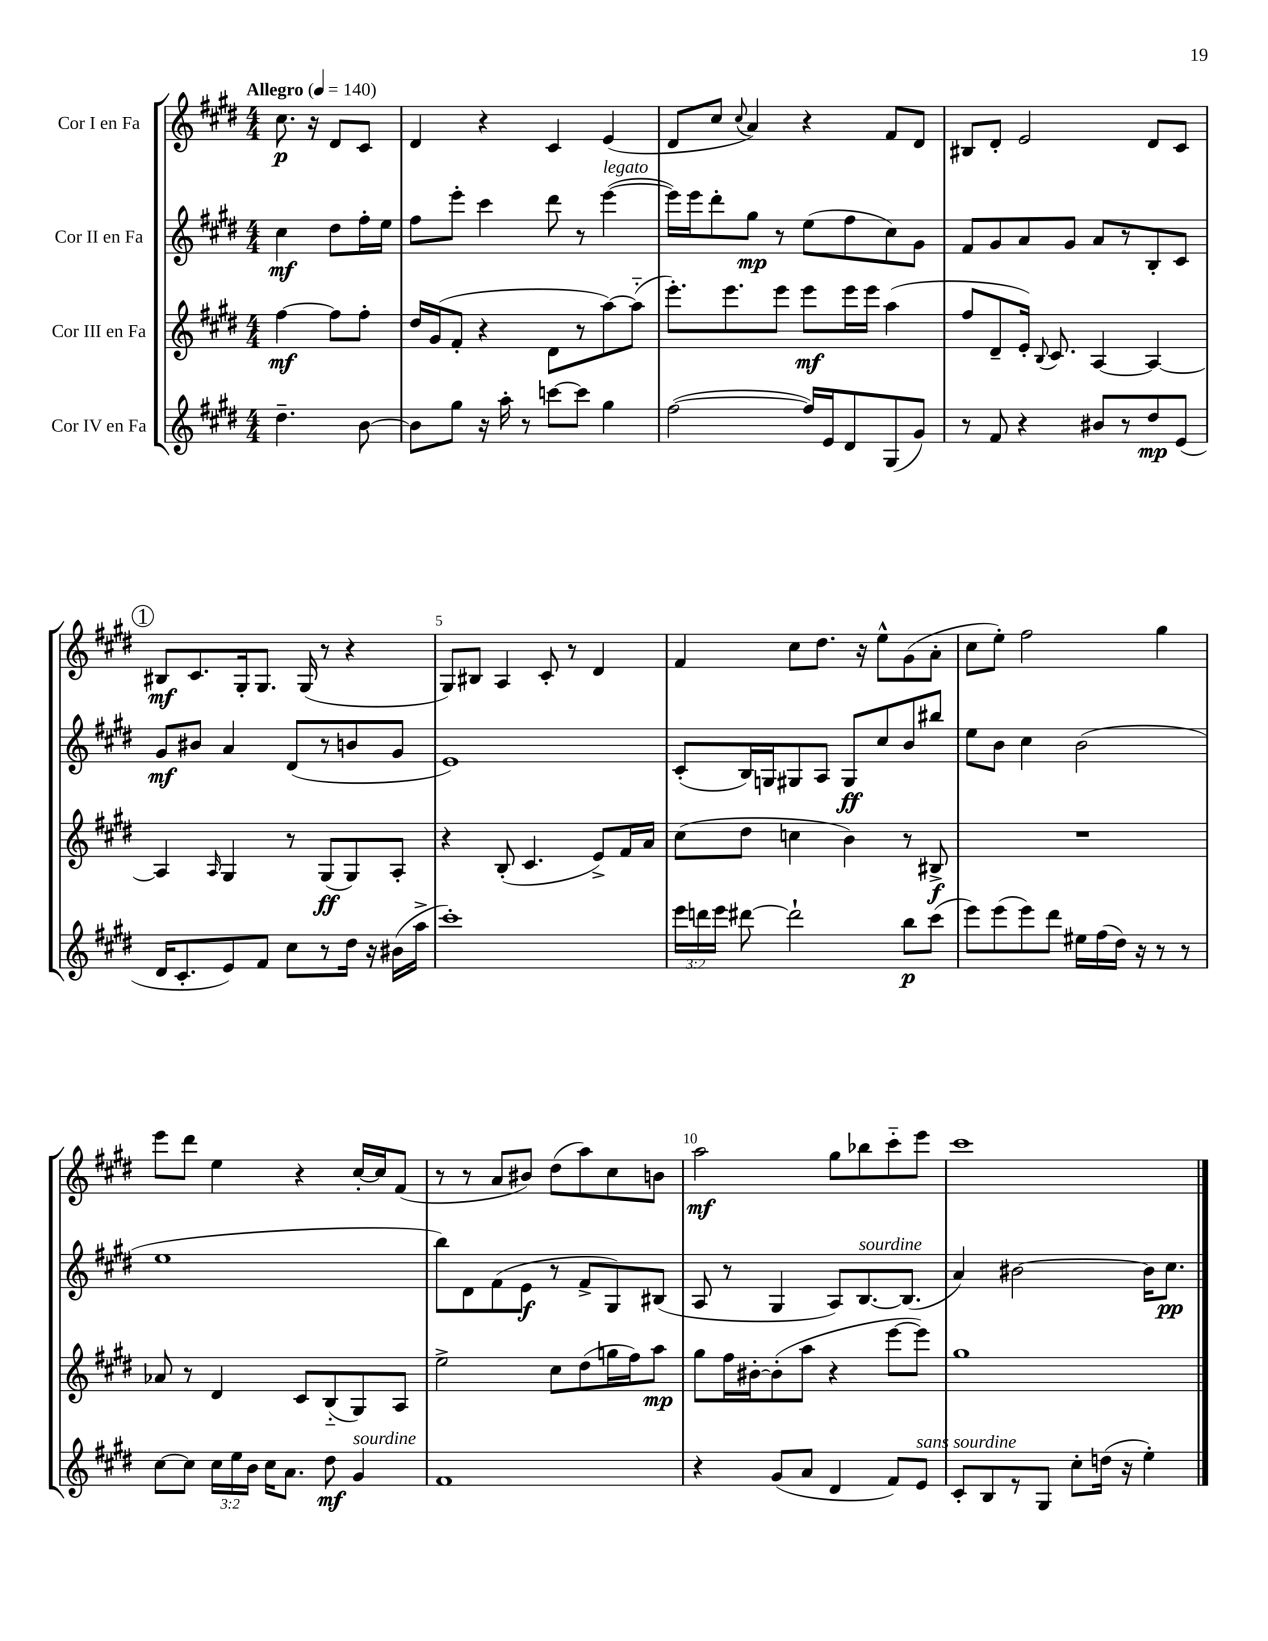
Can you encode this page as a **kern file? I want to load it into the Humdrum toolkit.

**kern	**dynam	**kern	**dynam	**kern	**dynam	**kern	**dynam
*part4	*part4	*part3	*part3	*part2	*part2	*part1	*part1
*staff4	*staff4	*staff3	*staff3	*staff2	*staff2	*staff1	*staff1
*I"Cor IV en Fa	*	*I"Cor III en Fa	*	*I"Cor II en Fa	*	*I"Cor I en Fa	*
*clefG2	*	*clefG2	*	*clefG2	*	*clefG2	*
*k[f#c#g#d#]	*	*k[f#c#g#d#]	*	*k[f#c#g#d#]	*	*k[f#c#g#d#]	*
*M4/4	*	*M4/4	*	*M4/4	*	*M4/4	*
*MM140	*	*MM140	*	*MM140	*	*MM140	*
=	=	=	=	=	=	=	=
!	!	!	!	!	!	!LO:TX:a:B:t=Allegro	!
4.dd#~\	.	[4ff#\	mf	4cc#\	mf	8.cc#\	p
.	.	.	.	.	.	16r	.
.	.	8ff#\L]	.	8dd#\L	.	8d#/L	.
[8b\	.	8ff#'\J	.	16ff#'\L	.	8c#/J	.
.	.	.	.	16ee\JJ	.	.	.
=1	=1	=1	=1	=1	=1	=1	=1
8b\L]	.	16dd#/LL	.	8ff#\L	.	4d#/	.
.	.	(16g#/J	.	.	.	.	.
8gg#\J	.	8f#'/J	.	8eee'\J	.	.	.
16r	.	4r	.	4ccc#\	.	4r	.
16aa'\	.	.	.	.	.	.	.
8r	.	.	.	.	.	.	.
[8cccn\L	.	8d#\L	.	8ddd#\	.	4c#/	.
8ccc\J]	.	8r	.	8r	.	.	.
!	!	!	!	!LO:TX:a:i:t=legato	!	!	!
4gg#\	.	[8aa\)	.	([4eee\	.	(4e/	.
.	.	(8aa\J]	.	.	.	.	.
=2	=2	=2	=2	=2	=2	=2	=2
([2ff#\	.	8.eee'\L)	.	16eee\LL])	.	8d#/L	.
.	.	.	.	16eee\J	.	.	.
.	.	.	.	8ddd#'\	.	8cc#/J	.
.	.	8.eee\	.	.	.	.	.
.	.	.	.	.	.	8qqcc#/	.
.	.	.	.	8gg#\J	mp	4a/)	.
.	.	8eee\J	.	8r	.	.	.
16ff#/LL])	.	8eee\L	mf	(8ee\L	.	4r	.
16e/J	.	.	.	.	.	.	.
8d#/	.	16eee\L	.	8ff#\	.	.	.
.	.	16eee\JJ	.	.	.	.	.
(8G#/	.	(4aa\	.	8cc#\)	.	8f#/L	.
8g#/J)	.	.	.	8g#\J	.	8d#/J	.
=3	=3	=3	=3	=3	=3	=3	=3
8r	.	8ff#/L	.	8f#/L	.	8B#X/L	.
8f#/	.	8d#~/	.	8g#/	.	8d#'/J	.
4r	.	16e'/Jk)	.	8a/	.	2e/	.
.	.	8qqB/	.	.	.	.	.
.	.	8.c#/	.	.	.	.	.
.	.	.	.	8g#/J	.	.	.
8b#X/L	.	[4A/	.	8a/L	.	.	.
8r	.	.	.	8r	.	.	.
8dd#/	mp	4A/_	.	8B'/	.	8d#/L	.
(8e/J	.	.	.	8c#/J	.	8c#/J	.
!!LO:LB:g=z
!!LO:REH:place=s1:t=1
=4	=4	=4	=4	=4	=4	=4	=4
16d#/KL	.	4A/]	.	8g#/L	mf	8B#X/L	mf
8.c#'/	.	.	.	.	.	.	.
.	.	.	.	8b#X/J	.	8.c#/	.
.	.	16qqA/	.	.	.	.	.
8e/)	.	4G#/	.	4a/	.	.	.
.	.	.	.	.	.	16G#'/k	.
8f#/J	.	.	.	.	.	8.G#/J	.
8cc#\L	.	8r	.	(8d#/L	.	.	.
.	.	.	.	.	.	(16G#/	.
8r	.	(8G#/L	ff	8r	.	8r	.
16dd#\Jk	.	8G#/)	.	8bn/	.	4r	.
16r	.	.	.	.	.	.	.
(16b#X\LL	.	8A'/J	.	8g#/J	.	.	.
16aa^\JJ	.	.	.	.	.	.	.
=5	=5	=5	=5	=5	=5	=5	=5
1ccc#')	.	4r	.	1e)	.	8G#/L)	.
.	.	.	.	.	.	8B#X/J	.
.	.	(8B'/	.	.	.	4A/	.
.	.	4.c#/	.	.	.	.	.
.	.	.	.	.	.	8c#'/	.
.	.	.	.	.	.	8r	.
.	.	8e^/L)	.	.	.	4d#/	.
.	.	16f#/L	.	.	.	.	.
.	.	16a/JJ	.	.	.	.	.
=6	=6	=6	=6	=6	=6	=6	=6
24eee\LL	.	(8cc#\L	.	(8c#'/L	.	4f#/	.
24dddn\	.	.	.	.	.	.	.
24eee\JJ	.	.	.	.	.	.	.
[8ddd#X\	.	8dd#\J	.	16B/L)	.	.	.
.	.	.	.	16Gn/J	.	.	.
2ddd#`\]	.	4ccn\	.	8G#X/	.	8cc#\L	.
.	.	.	.	8A/J	.	8.dd#\J	.
.	.	4b\)	.	8G#/L	ff	.	.
.	.	.	.	.	.	16r	.
.	.	.	.	8cc#/	.	8ee^^\L	.
8bb\L	p	8r	.	8b/	.	(8g#\	.
(8ccc#\J	.	8B#X^/	f	8bb#X/J	.	8a'\J	.
=7	=7	=7	=7	=7	=7	=7	=7
8eee\L)	.	1r	.	8ee\L	.	8cc#\L	.
(8eee\	.	.	.	8b\J	.	8ee'\J)	.
8eee\)	.	.	.	4cc#\	.	2ff#\	.
8ddd#\J	.	.	.	.	.	.	.
16ee#X\LL	.	.	.	(2b\	.	.	.
(16ff#\	.	.	.	.	.	.	.
16dd#\JJ)	.	.	.	.	.	.	.
16r	.	.	.	.	.	.	.
8r	.	.	.	.	.	4gg#\	.
8r	.	.	.	.	.	.	.
!!LO:LB:g=z
=8	=8	=8	=8	=8	=8	=8	=8
[8cc#\L	.	8a-X/	.	1ee	.	8eee\L	.
8cc#\J]	.	8r	.	.	.	8ddd#\J	.
24cc#\LL	.	4d#/	.	.	.	4ee\	.
24ee\	.	.	.	.	.	.	.
24b\JJ	.	.	.	.	.	.	.
16cc#\KL	.	.	.	.	.	.	.
8.a\J	.	.	.	.	.	.	.
.	.	8c#/L	.	.	.	4r	.
8dd#\	mf	(8B/	.	.	.	.	.
!LO:TX:a:i:t=sourdine	!	!	!	!	!	!	!
4g#/	.	8G#/)	.	.	.	[16cc#'/LL	.
.	.	.	.	.	.	16cc#/J]	.
.	.	8A/J	.	.	.	(8f#/J	.
=9	=9	=9	=9	=9	=9	=9	=9
1f#	.	2ee^\	.	8bb\L)	.	8r	.
.	.	.	.	8d#\	.	8r	.
.	.	.	.	(8f#\	.	8a/L	.
.	.	.	.	8e\J	f	8b#X/J)	.
.	.	8cc#\L	.	8r	.	(8dd#\L	.
.	.	(8dd#\	.	8f#^/L	.	8aa\)	.
.	.	16ggn\L	.	8G#/)	.	8cc#\	.
.	.	16ff#\J)	.	.	.	.	.
.	.	8aa\J	mp	(8B#X/J	.	8bn\J	.
=10	=10	=10	=10	=10	=10	=10	=10
4r	.	8gg#\L	.	8A/	.	2aa\	mf
.	.	16ff#\L	.	8r	.	.	.
.	.	[16b#X'\J	.	.	.	.	.
(8g#/L	.	(8b#'\]	.	4G#/	.	.	.
8a/J	.	8aa\J	.	.	.	.	.
4d#/	.	4r	.	8A/L)	.	8gg#\L	.
!	!	!	!	!LO:TX:a:i:t=sourdine	!	!	!
.	.	.	.	[8.B/	.	8bb-X\	.
8f#/L)	.	[8eee\L	.	.	.	8ccc#\	.
.	.	.	.	(8.B/J]	.	.	.
!LO:TX:a:i:t=sans sourdine	!	!	!	!	!	!	!
8e/J	.	8eee\J])	.	.	.	8eee\J	.
=11	=11	=11	=11	=11	=11	=11	=11
8c#'/L	.	1gg#	.	4a/)	.	1ccc#	.
8B/	.	.	.	.	.	.	.
8r	.	.	.	[2b#X\	.	.	.
8G#/J	.	.	.	.	.	.	.
8cc#'\L	.	.	.	.	.	.	.
(16ddn\Jk	.	.	.	.	.	.	.
16r	.	.	.	.	.	.	.
4ee'\)	.	.	.	16b#\KL]	.	.	.
.	.	.	.	8.cc#\J	pp	.	.
==	==	==	==	==	==	==	==
*-	*-	*-	*-	*-	*-	*-	*-
